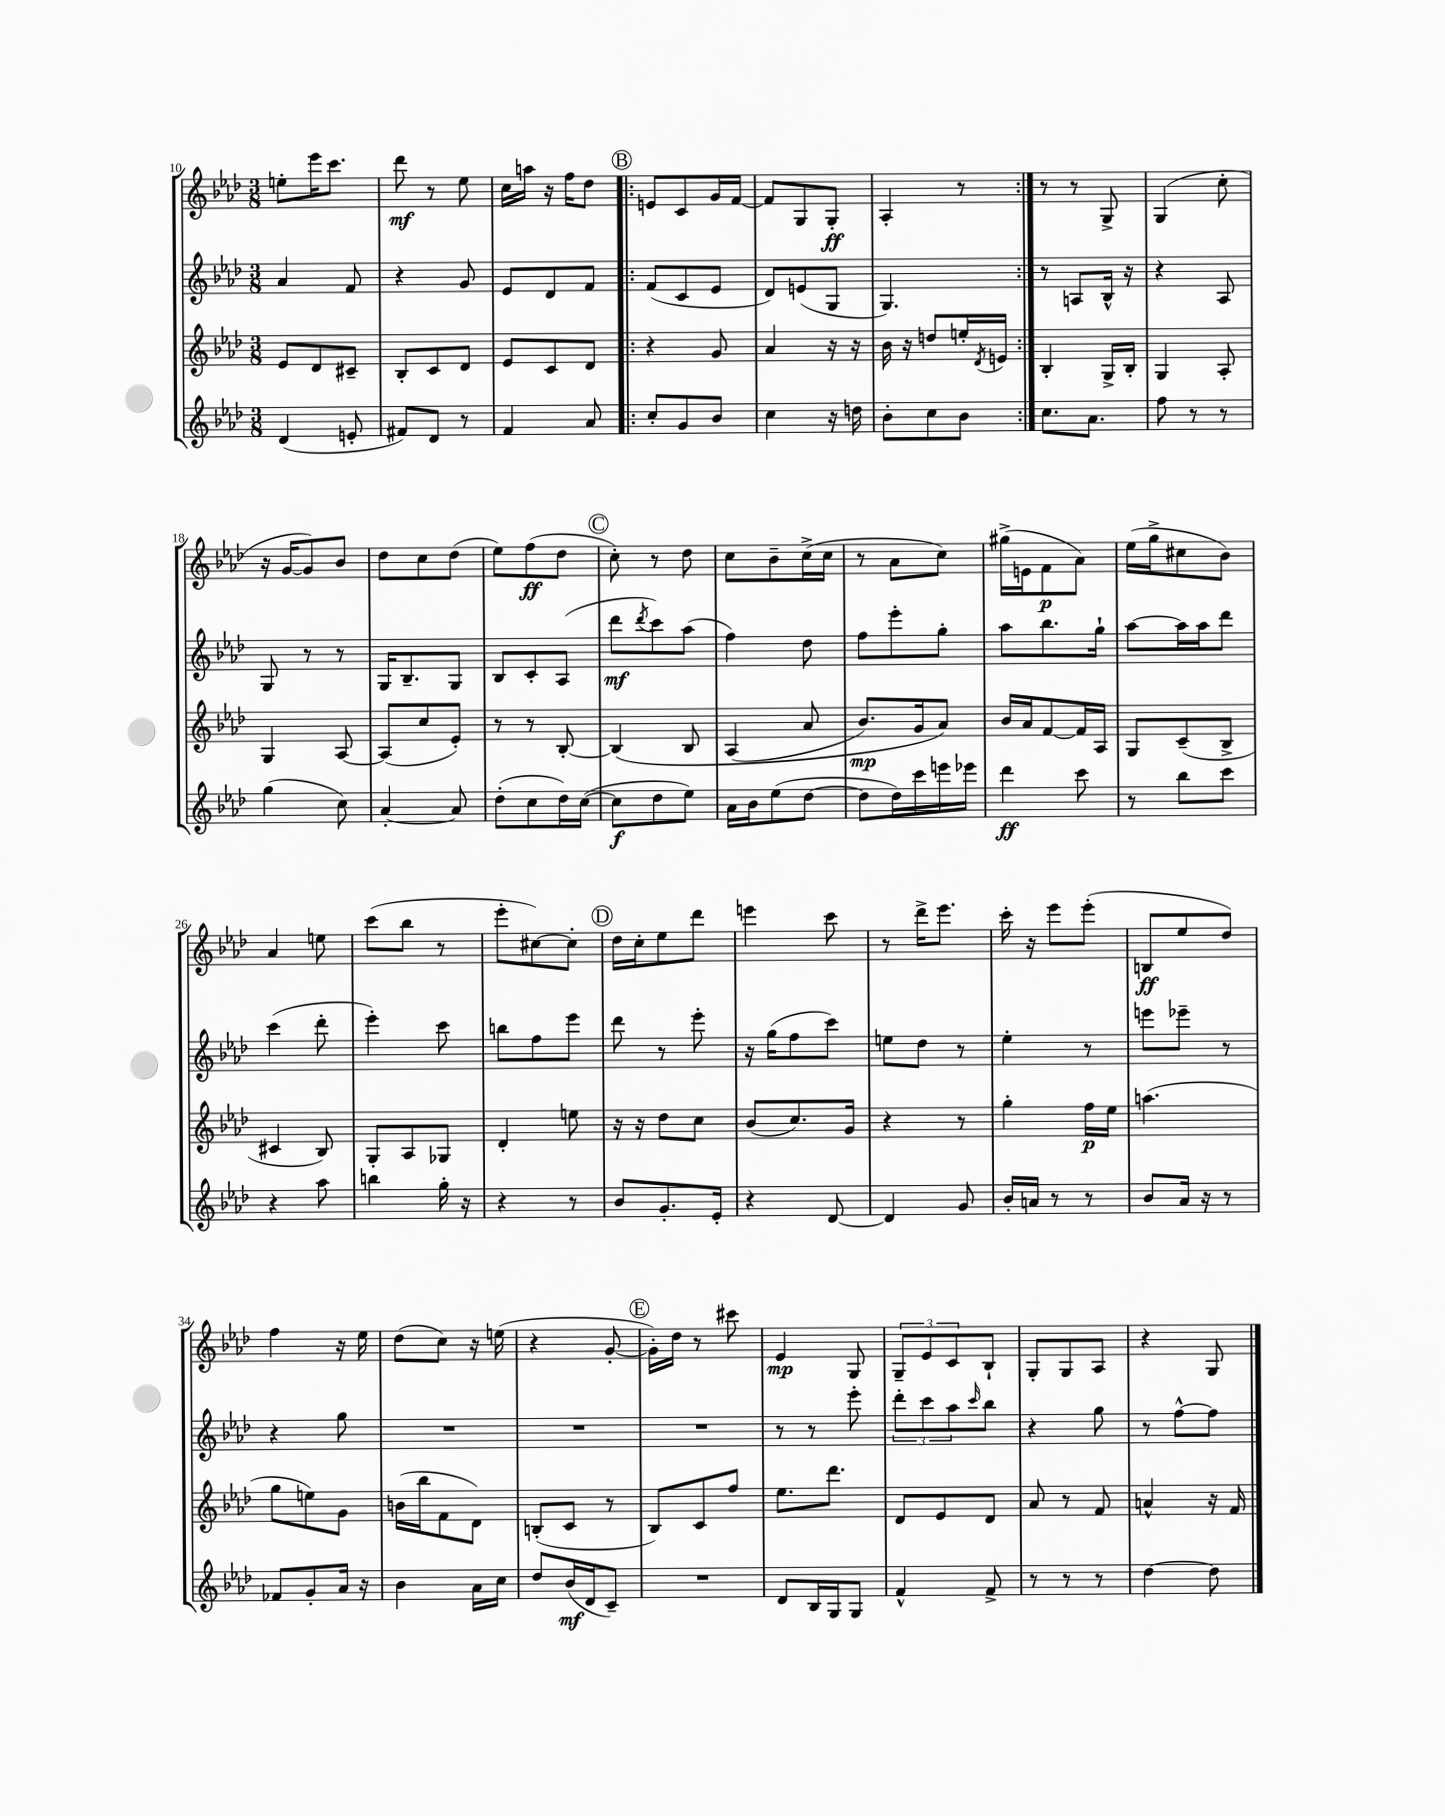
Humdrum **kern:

**kern	**dynam	**kern	**dynam	**kern	**dynam	**kern	**dynam
*part4	*part4	*part3	*part3	*part2	*part2	*part1	*part1
*staff4	*staff4	*staff3	*staff3	*staff2	*staff2	*staff1	*staff1
*clefG2	*	*clefG2	*	*clefG2	*	*clefG2	*
*k[b-e-a-d-]	*	*k[b-e-a-d-]	*	*k[b-e-a-d-]	*	*k[b-e-a-d-]	*
*M3/8	*	*M3/8	*	*M3/8	*	*M3/8	*
=10	=10	=10	=10	=10	=10	=10	=10
(4d-/	.	8e-/L	.	4a-/	.	8een'\L	.
.	.	8d-/	.	.	.	16eee-\K	.
.	.	.	.	.	.	8.ccc\J	.
8en'/	.	8c#X~/J	.	8f/	.	.	.
=11	=11	=11	=11	=11	=11	=11	=11
8f#X/L)	.	8B-'/L	.	4r	.	8ddd-\	mf
8d-/J	.	8c/	.	.	.	8r	.
8r	.	8d-/J	.	8g/	.	8ee-\	.
=12	=12	=12	=12	=12	=12	=12	=12
4f/	.	8e-/L	.	8e-/L	.	16cc\LL	.
.	.	.	.	.	.	16aan\JJ	.
.	.	8c/	.	8d-/	.	16r	.
.	.	.	.	.	.	16ff\KL	.
8a-/	.	8d-/J	.	8f/J	.	8dd-\J	.
!!LO:REH:place=s1:t=B
=13!|:	=13!|:	=13!|:	=13!|:	=13!|:	=13!|:	=13!|:	=13!|:
8cc'/L	.	4r	.	(8f/L	.	8en/L	.
8g/	.	.	.	8c/	.	8c/	.
8b-/J	.	8g/	.	8e-/J	.	16g/L	.
.	.	.	.	.	.	[16f/JJ	.
=14	=14	=14	=14	=14	=14	=14	=14
4cc\	.	4a-/	.	8d-/L)	.	8f/L]	.
.	.	.	.	(8en/	.	8G/	.
16r	.	16r	.	8G/J	.	8G'/J	ff
16ddn\	.	16r	.	.	.	.	.
=15	=15	=15	=15	=15	=15	=15	=15
8b-'\L	.	16b-\	.	4.G/)	.	4A-'/	.
.	.	16r	.	.	.	.	.
8cc\	.	8ddn/L	.	.	.	.	.
8b-\J	.	16een'/L	.	.	.	8r	.
.	.	8qd-/	.	.	.	.	.
.	.	16en/JJ	.	.	.	.	.
=16:|!	=16:|!	=16:|!	=16:|!	=16:|!	=16:|!	=16:|!	=16:|!
8.cc\L	.	4B-'/	.	8r	.	8r	.
.	.	.	.	8An/L	.	8r	.
8.a-\J	.	.	.	.	.	.	.
.	.	16G^/LL	.	16B-^^/Jk	.	8G^/	.
.	.	16B-'/JJ	.	16r	.	.	.
=17	=17	=17	=17	=17	=17	=17	=17
8ff\	.	4G/	.	4r	.	(4G/	.
8r	.	.	.	.	.	.	.
8r	.	8A-'/	.	8A-/	.	8cc'\	.
!!LO:LB:g=z
=18	=18	=18	=18	=18	=18	=18	=18
(4gg\	.	4G/	.	8G/	.	16r	.
.	.	.	.	.	.	[16g/KL	.
.	.	.	.	8r	.	8g/])	.
8cc\)	.	[8A-/	.	8r	.	8b-/J	.
=19	=19	=19	=19	=19	=19	=19	=19
[4a-'/	.	(8A-/L]	.	16G/KL	.	8dd-\L	.
.	.	.	.	8.B-~/	.	.	.
.	.	8cc/	.	.	.	8cc\	.
8a-/]	.	8e-'/J)	.	8G/J	.	(8dd-\J	.
=20	=20	=20	=20	=20	=20	=20	=20
(8dd-'\L	.	8r	.	8B-/L	.	8ee-\L)	.
8cc\	.	8r	.	8c'/	.	(8ff\	ff
16dd-\L)	.	[8B-'/	.	(8A-/J	.	8dd-\J	.
([16cc\JJ	.	.	.	.	.	.	.
!!LO:REH:place=s1:t=C
=21	=21	=21	=21	=21	=21	=21	=21
8cc\L]	f	(4B-/]	.	8ddd-\L	mf	8cc'\)	.
.	.	.	.	8qddd-/	.	.	.
8dd-\	.	.	.	8ccc\)	.	8r	.
8ee-\J)	.	8B-/	.	(8aa-\J	.	8dd-\	.
=22	=22	=22	=22	=22	=22	=22	=22
16a-\LL	.	(4A-/	.	4ff\)	.	8cc\L	.
16b-\J	.	.	.	.	.	.	.
(8ee-\	.	.	.	.	.	8b-~\	.
[8dd-\J	.	8a-/	.	8dd-\	.	(16cc^\L	.
.	.	.	.	.	.	16cc\JJ	.
=23	=23	=23	=23	=23	=23	=23	=23
8dd-\L]	.	8.b-/L)	mp	8ff\L	.	8r	.
16dd-\L)	.	.	.	8eee-'\	.	8a-\L	.
16ccc\	.	16g/k	.	.	.	.	.
16eeen\	.	8a-/J)	.	8gg'\J	.	8cc\J)	.
16eee-X\JJ	.	.	.	.	.	.	.
=24	=24	=24	=24	=24	=24	=24	=24
4ddd-\	ff	16b-/LL	.	8aa-\L	.	(16gg#X^\LL	.
.	.	16a-/J	.	.	.	16en\J	.
.	.	[8f/	.	8.bb-\	.	8f\	p
8ccc\	.	16f/L]	.	.	.	8a-\J)	.
.	.	16A-/JJ	.	16gg`\Jk	.	.	.
=25	=25	=25	=25	=25	=25	=25	=25
8r	.	8G/L	.	[8aa-\L	.	(16ee-\LL	.
.	.	.	.	.	.	16gg^\J	.
8bb-\L	.	(8c~/	.	16aa-\L]	.	8cc#X\	.
.	.	.	.	16aa-\J	.	.	.
8ccc\J	.	8B-^/J	.	8ddd-\J	.	8b-\J)	.
!!LO:LB:g=z
=26	=26	=26	=26	=26	=26	=26	=26
4r	.	4c#X/	.	(4ccc\	.	4a-/	.
8aa-\	.	8B-/)	.	8ddd-'\	.	8een\	.
=27	=27	=27	=27	=27	=27	=27	=27
4bbn\	.	8G'/L	.	4eee-'\)	.	(8ccc\L	.
.	.	8A-/	.	.	.	8bb-\J	.
16gg'\	.	8G-X/J	.	8ccc\	.	8r	.
16r	.	.	.	.	.	.	.
=28	=28	=28	=28	=28	=28	=28	=28
4r	.	4d-'/	.	8bbn\L	.	8eee-'\L	.
.	.	.	.	8ff\	.	[8cc#X\)	.
8r	.	8een\	.	8eee-\J	.	8cc#'\J]	.
!!LO:REH:place=s1:t=D
=29	=29	=29	=29	=29	=29	=29	=29
8b-/L	.	16r	.	8ddd-\	.	16dd-\LL	.
.	.	16r	.	.	.	16cc'\J	.
8.g'/	.	8dd-\L	.	8r	.	8ee-\	.
.	.	8cc\J	.	8eee-'\	.	8ddd-\J	.
16e-'/Jk	.	.	.	.	.	.	.
=30	=30	=30	=30	=30	=30	=30	=30
4r	.	(8b-/L	.	16r	.	4eeen\	.
.	.	.	.	(16gg\KL	.	.	.
.	.	8.cc/)	.	8ff\	.	.	.
[8d-/	.	.	.	8ccc\J)	.	8ccc\	.
.	.	16g/Jk	.	.	.	.	.
=31	=31	=31	=31	=31	=31	=31	=31
4d-/]	.	4r	.	8een\L	.	8r	.
.	.	.	.	8dd-\J	.	16ddd-^\KL	.
.	.	.	.	.	.	8.eee-\J	.
8g/	.	8r	.	8r	.	.	.
=32	=32	=32	=32	=32	=32	=32	=32
16b-'/LL	.	4gg'\	.	4ee-'\	.	16ccc'\	.
16an/JJ	.	.	.	.	.	16r	.
8r	.	.	.	.	.	8eee-\L	.
8r	.	16ff\LL	p	8r	.	(8eee-'\J	.
.	.	16ee-\JJ	.	.	.	.	.
=33	=33	=33	=33	=33	=33	=33	=33
8b-/L	.	(4.aan\	.	8eeen\L	.	8Bn/L	ff
16a-/Jk	.	.	.	8eee-X~\J	.	8ee-/	.
16r	.	.	.	.	.	.	.
8r	.	.	.	8r	.	8dd-/J)	.
!!LO:LB:g=z
=34	=34	=34	=34	=34	=34	=34	=34
8f-X/L	.	8gg\L	.	4r	.	4ff\	.
8g'/	.	8een\)	.	.	.	.	.
16a-/Jk	.	8g\J	.	8gg\	.	16r	.
16r	.	.	.	.	.	16ee-\	.
=35	=35	=35	=35	=35	=35	=35	=35
4b-\	.	(16bn\LL	.	4.r	.	(8dd-\L	.
.	.	16bb-\J	.	.	.	.	.
.	.	8f\	.	.	.	8cc\J)	.
16a-\LL	.	8d-\J)	.	.	.	16r	.
16cc\JJ	.	.	.	.	.	(16een\	.
=36	=36	=36	=36	=36	=36	=36	=36
8dd-/L	.	(8Bn'/L	.	4.r	.	4r	.
(16b-/L	mf	8c/J	.	.	.	.	.
16d-/J	.	.	.	.	.	.	.
8c~/J)	.	8r	.	.	.	[8g'/	.
!!LO:REH:place=s1:t=E
=37	=37	=37	=37	=37	=37	=37	=37
4.r	.	8B-/L)	.	4.r	.	16g'\LL])	.
.	.	.	.	.	.	16dd-\JJ	.
.	.	8c/	.	.	.	8r	.
.	.	8ff/J	.	.	.	8ccc#X\	.
=38	=38	=38	=38	=38	=38	=38	=38
8d-/L	.	8.ee-\L	.	8r	.	4e-/	mp
16B-/L	.	.	.	8r	.	.	.
16G/J	.	8.ddd-\J	.	.	.	.	.
8G/J	.	.	.	8eee-'\	.	8G/	.
=39	=39	=39	=39	=39	=39	=39	=39
4f^^/	.	8d-/L	.	12ddd-'\L	.	12G~/L	.
.	.	.	.	12ccc\	.	12e-/	.
.	.	8e-/	.	.	.	.	.
.	.	.	.	12aa-\	.	12c/	.
.	.	.	.	16qqccc/	.	.	.
8f^/	.	8d-/J	.	8bb-\J	.	8B-`/J	.
=40	=40	=40	=40	=40	=40	=40	=40
8r	.	8a-/	.	4r	.	8G'/L	.
8r	.	8r	.	.	.	8G/	.
8r	.	8f/	.	8gg\	.	8A-/J	.
=41	=41	=41	=41	=41	=41	=41	=41
[4dd-\	.	4an^^/	.	8r	.	4r	.
.	.	.	.	[8ff^^\L	.	.	.
8dd-\]	.	16r	.	8ff\J]	.	8G/	.
.	.	16f/	.	.	.	.	.
==	==	==	==	==	==	==	==
*-	*-	*-	*-	*-	*-	*-	*-
